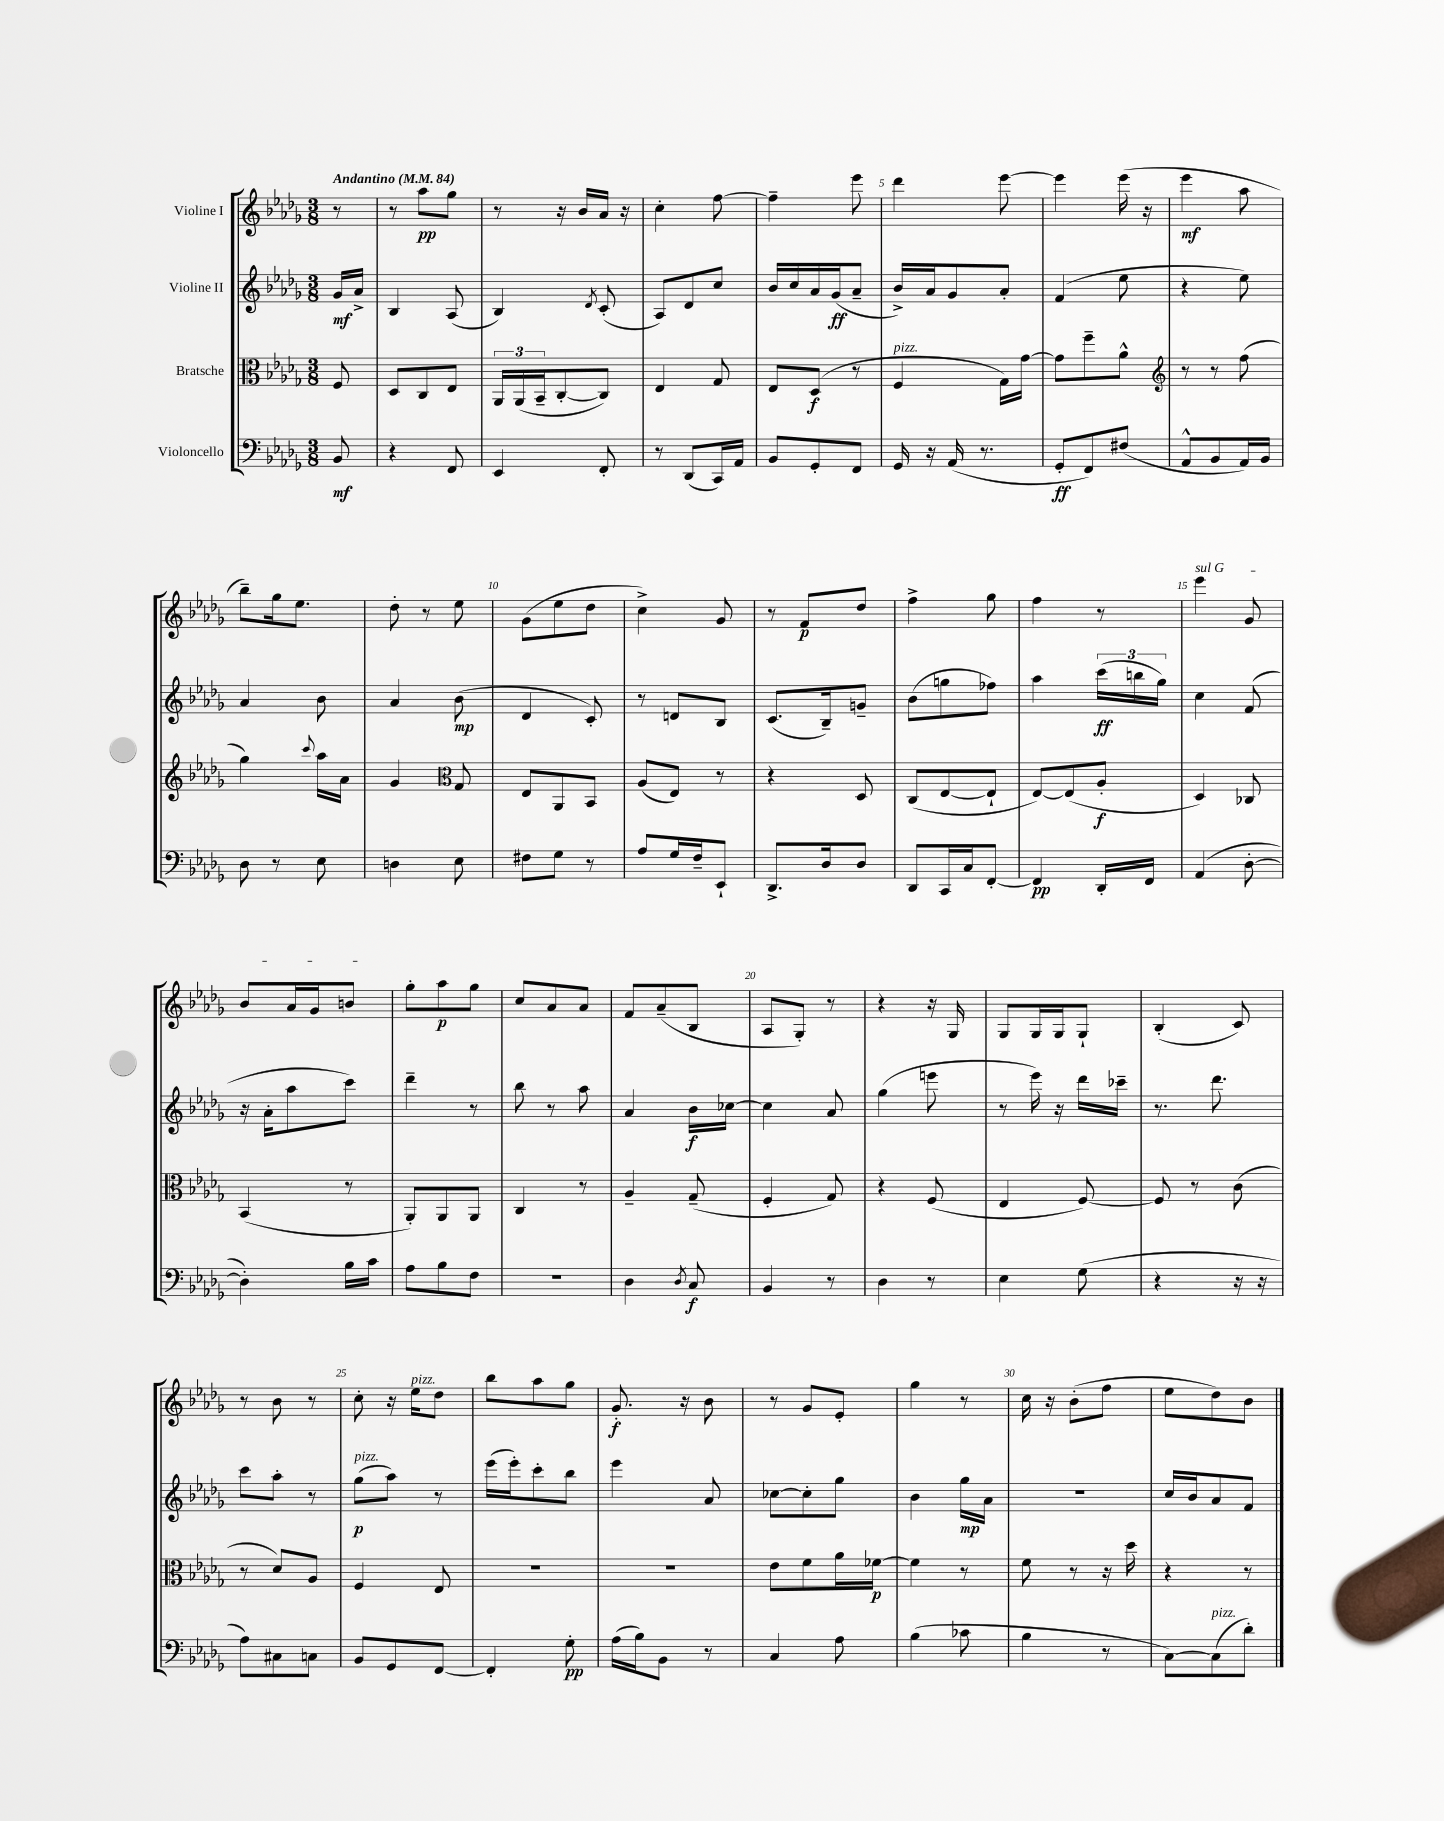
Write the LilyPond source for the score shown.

<<
\new StaffGroup <<
\new Staff = "s0" \with { instrumentName = "Violine I" } {
    \clef treble \key des \major \numericTimeSignature \time 3/8 \partial 8 \tempo "Andantino" 4 = 84
    r8 |
    r8 aes''8\pp ges''8 |
    r8 r16 bes'16 aes'16 r16 |
    c''4-. f''8~ |
    f''4-- ees'''8 |
    des'''4 ees'''8~ |
    ees'''4 ees'''16( r16 |
    ees'''4\mf aes''8 |
    bes''8--) ges''16 ees''8. |
    des''8-. r8 ees''8 |
    ges'8( ees''8 des''8 |
    c''4->) ges'8 |
    r8 f'8\p des''8 |
    f''4-> ges''8 |
    f''4 r8 |
    \once \override TextSpanner.bound-details.left.text = \markup { \italic "sul G" } ees'''4\startTextSpan ges'8 |
    bes'8 aes'16 ges'16 b'8\stopTextSpan |
    ges''8-. aes''8\p ges''8 |
    c''8 aes'8 aes'8 |
    f'8 aes'8--( bes8 |
    aes8 ges8-.) r8 |
    r4 r16 ges16 |
    ges8 ges16 ges16 ges8-! |
    bes4-.( c'8) |
    r8 bes'8 r8 |
    c''8-. r16 ees''16^\markup { \italic "pizz." } des''8 |
    bes''8 aes''8 ges''8 |
    ges'8.-.\f r16 bes'8 |
    r8 ges'8 ees'8-. |
    ges''4 r8 |
    c''16 r16 bes'8-.( f''8 |
    ees''8 des''8) bes'8 \bar "|." |
}
\new Staff = "s1" \with { instrumentName = "Violine II" } {
    \clef treble \key des \major \numericTimeSignature \time 3/8 \partial 8
    ges'16\mf aes'16-> |
    bes4 aes8( |
    bes4) \acciaccatura { des'8 } c'8-.( |
    aes8) des'8 c''8 |
    bes'16 c''16 aes'16 ges'16\ff( aes'8-- |
    bes'16->) aes'16 ges'8 aes'8-. |
    f'4( ees''8 |
    r4 ees''8) |
    aes'4 bes'8 |
    aes'4 bes'8\mp( |
    des'4 c'8-.) |
    r8 d'8 bes8 |
    c'8.( bes16--) g'8-- |
    bes'8( g''8 fes''8) |
    aes''4 \tuplet 3/2 { c'''16\ff( b''16 ges''16) } |
    c''4 f'8( |
    r16 aes'16-. aes''8 c'''8) |
    des'''4-- r8 |
    bes''8 r8 aes''8 |
    aes'4 bes'16\f ces''16~ |
    ces''4 aes'8 |
    ges''4( e'''8 |
    r8 ees'''16) r16 des'''16 ces'''16-- |
    r8. des'''8. |
    c'''8 aes''8-. r8 |
    ges''8\p^\markup { \italic "pizz." }( aes''8) r8 |
    ees'''16( ees'''16-.) c'''8-. bes''8 |
    ees'''4 aes'8 |
    ces''8~ ces''8-. ges''8 |
    bes'4 ges''16\mp aes'16 |
    R4. |
    c''16 bes'16 aes'8 f'8 \bar "|." |
}
\new Staff = "s2" \with { instrumentName = "Bratsche" } {
    \clef alto \key des \major \numericTimeSignature \time 3/8 \partial 8
    f8 |
    des8 c8 ees8 |
    \tuplet 3/2 { aes,16 aes,16( bes,16-- } c8~-. c8) |
    ees4 ges8 |
    ees8 des8\f( r8 |
    f4^\markup { \italic "pizz." } ges16) ges'16~ |
    ges'8 f''8-- aes'8-^ |
    \clef treble r8 r8 f''8( |
    ges''4) \appoggiatura { c'''8 } aes''16 aes'16 |
    ges'4 \clef alto ges8 |
    ees8 aes,8 bes,8 |
    aes8( ees8) r8 |
    r4 des8 |
    c8( ees8~ ees8-! |
    ees8~) ees8( aes8-.\f |
    des4) ces8 |
    bes,4( r8 |
    aes,8-.) aes,8 aes,8 |
    c4 r8 |
    aes4-- ges8--( |
    f4-. ges8) |
    r4 f8( |
    ees4 f8~) |
    f8 r8 c'8( |
    r8 des'8) aes8 |
    f4 ees8 |
    R4. |
    R4. |
    ees'8 f'8 aes'16 fes'16~\p |
    fes'4 r8 |
    f'8 r8 r16 des''16 |
    r4 r8 \bar "|." |
}
\new Staff = "s3" \with { instrumentName = "Violoncello" } {
    \clef bass \key des \major \numericTimeSignature \time 3/8 \partial 8
    bes,8\mf |
    r4 f,8 |
    ees,4 f,8-. |
    r8 des,8( c,16) aes,16 |
    bes,8 ges,8-. f,8 |
    ges,16 r16 aes,16( r8. |
    ges,8-.\ff f,8) fis8( |
    aes,8-^ bes,8 aes,16) bes,16 |
    des8 r8 ees8 |
    d4 ees8 |
    fis8 ges8 r8 |
    aes8 ges16 f16-- ees,8-! |
    des,8.-> des16 des8 |
    des,8 c,16 c16 f,8~-. |
    f,4\pp des,16-. f,16 |
    aes,4( des8~-. |
    des4-.) bes16 c'16 |
    aes8 bes8 f8 |
    R4. |
    des4 \acciaccatura { des8 } c8\f |
    bes,4 r8 |
    des4 r8 |
    ees4 ges8( |
    r4 r16 r16 |
    aes8) cis8 c8 |
    bes,8 ges,8 f,8~ |
    f,4-. ges8-.\pp |
    aes16( bes16) bes,8 r8 |
    c4 aes8 |
    bes4( ces'8 |
    bes4 r8 |
    c8~) c8^\markup { \italic "pizz." }( des'8-.) \bar "|." |
}
>>
>>
\layout { \context { \Score \override BarNumber.break-visibility = ##(#f #t #t) barNumberVisibility = #(every-nth-bar-number-visible 5) } }
